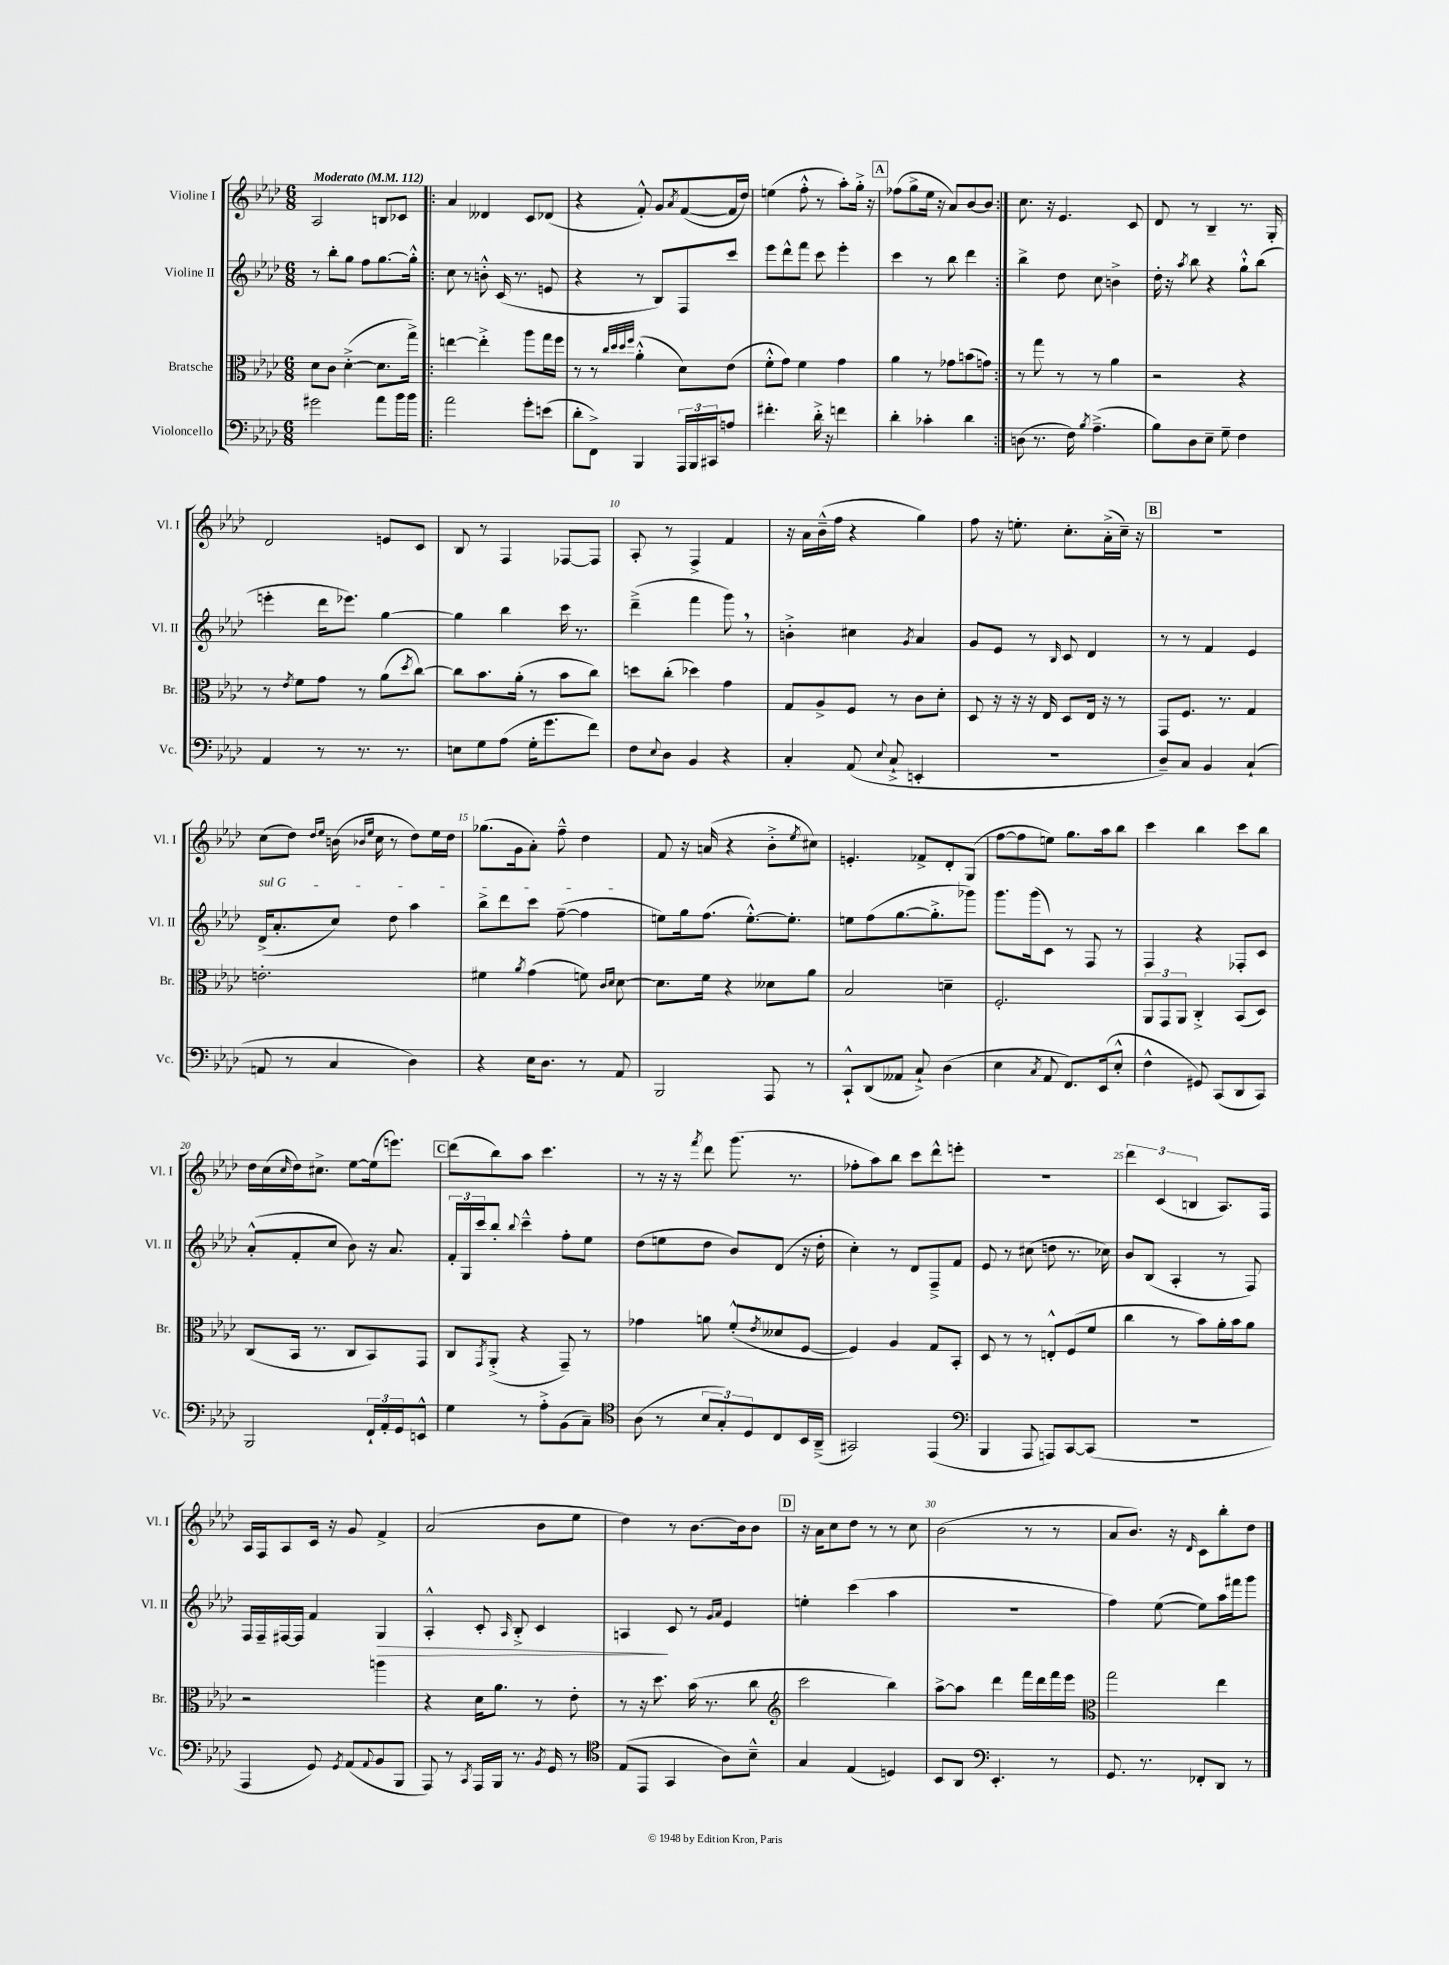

**kern	**kern	**kern	**kern
*staff4	*staff3	*staff2	*staff1
*clefF4	*clefC3	*clefG2	*clefG2
*k[b-e-a-d-]	*k[b-e-a-d-]	*k[b-e-a-d-]	*k[b-e-a-d-]
*M6/8	*M6/8	*M6/8	*M6/8
*MM112	*MM112	*MM112	*MM112
2g#	8d-	8r	2A-
.	8c	8bb-'	.
.	([4d-'^	8gg	.
.	.	8ff	.
8a-	8.d-]	[8.gg	8B
16b-	.	.	8c-
16b-	16gg^)	16gg'^^]	.
=!|:	=!|:	=!|:	=!|:
2a-	[4ee	8cc	4a-
.	.	8r	.
.	4ee'^]	8b'^^	4d--
.	.	(16c	.
.	.	8.r	.
8g'	8aa-	.	8c
(8e	16gg	8e	(8d-
.	16ff	.	.
=	=	=	=
8d-'	8r	4r	4r
8FF^)	8r	.	.
.	32qqcc	.	.
.	32qqdd-	.	.
.	32qqdd-	.	.
.	32qqff	.	.
4BBB-	(4a-'^^	8r	8f'^^)
.	.	8B-)	8g
.	.	.	8qa-
24AAA-	8d-)	8F	([8f
24BBB-	.	.	.
24CC#	.	.	.
8A	(8e-	8ccc	16f]
.	.	.	16dd-)
=	=	=	=
4.f#'	8f'^^	8eee-	(4ee
.	8g)	8ddd-^^	.
.	4f	8fff	8ff'^^
16d-'^	.	8ccc	8r
16r	.	.	.
4f	4g	4eee-'	8aa-')
.	.	.	16gg'^
.	.	.	16r
=	=	=	=
4d-'	4a-	4ccc	(8ff-
.	.	.	8gg^
4c-'	8r	8r	16ee-
.	.	.	16r
.	8g-	8bb-	8a-)
4d-	(8b	4ddd-	[8b-
.	8g)	.	8b-]
=:|!	=:|!	=:|!	=:|!
(8D	8r	4bb-^	8.cc
8.r	8gg	.	.
.	.	.	16r
.	8r	8dd-	4.e-
16F)	.	.	.
8qB-	.	.	.
(4.A-~^	8r	8cc	.
.	4a-	4b^	.
.	.	.	8c
=	=	=	=
8B-)	2r	16dd-'	8d-
.	.	16r	.
.	.	8qaa-	.
8D-	.	8bb-	8r
8E-~	.	4r	4B-~
8G~	.	.	.
4F	4r	8gg`^^	8.r
.	.	(8bb-	.
.	.	.	16G'
=	=	=	=
4AA-	8r	4eee'	2d-
.	8qe-	.	.
.	8f	.	.
8r	8g	16ddd-	.
.	.	8.eee-)	.
8.r	8r	.	.
.	(8a-	[4gg	8e
8.r	.	.	.
.	8qdd-	.	.
.	[8cc)	.	8c
=	=	=	=
8E	8cc]	4gg]	8B-
8G	8.b-	.	8r
(8A-	.	4bb-	4F
.	(16a-'	.	.
16G'	8r	.	.
8.g	.	.	.
.	8b-	16ccc	[8F-
.	.	8.r	.
8f)	8cc)	.	8F-]
=	=	=	=
8F	8dd	(4ddd-~^	8A-'
8qqE-	.	.	.
8D-	(8cc'	.	8r
4BB-	4dd-)	4fff	4F^
4r	4g	8ggg)	4f
.	.	8r	.
=	=	=	=
4C'	8G	4b'^	16r
.	.	.	16a-
.	8A-^	.	(16b-~^^
.	.	.	16ff
(8AA-	8F	4cc#	4r
8qqE-	.	.	.
8C`^	8r	.	.
.	.	8qg	.
4EE'	8c	4a-	4gg)
.	8d-'	.	.
=	=	=	=
2.r	8D-	8g	8ff
.	16r	8e-	16r
.	16r	.	8.ee'
.	16r	8r	.
.	16E-	.	.
.	.	16qqB-	.
.	8D-	8c	8.cc'
.	16E-	4d-	.
.	16r	.	(16a-'^
.	8r	.	16cc~)
.	.	.	16r
=	=	=	=
8D-~)	8GG	8r	2.r
8C	8.F	8r	.
4BB-	.	4f	.
.	8.r	.	.
(4C`	4G	4e-	.
=	=	=	=
8AA	2.e'	(16d-^	(8cc
.	.	8.a-'	.
8r	.	.	8dd-)
.	.	.	16qqdd-
.	.	.	16qqee-
4C	.	8cc)	(16b
.	.	.	16qqb-
.	.	.	16qqee-
.	.	.	16cc
.	.	8dd-	8r
4D-)	.	4aa-	8dd-)
.	.	.	16ee-
.	.	.	16dd-
=	=	=	=
4r	4f#	8bb-^	(8.gg-
.	.	8ddd-	.
.	.	.	16g
.	8qa-	.	.
16E-	(4g	8ccc	8a-')
8.D-	.	.	.
.	.	([8ff~	8ff~^^
8r	8f)	4ff]	4dd-
.	16qqc	.	.
.	16qqd-	.	.
8AA-	[8d-	.	.
=	=	=	=
2BBB-	8.d-]	8ee)	8f
.	.	16gg	16r
.	16f	(8.ff	(16a
.	4r	.	4r
.	.	[8.ee'^^)	.
8AAA-	8d--	.	8b-'^
.	.	8.ee']	.
.	.	.	8qee-
8r	8a-	.	8cc#)
=	=	=	=
8CC`^^	2B-	8ee	4.e'
(8DD-	.	(8ff	.
8AA--	.	[8.gg	.
8C`^)	.	.	8f-^
.	.	8.gg'^]	.
(4D-	4d~	.	8d-'
.	.	8ggg-)	(8G
=	=	=	=
4E-	2.F'	8.ggg	[8ff
.	.	.	8ff]
.	.	(16ggg	.
8qC	.	.	.
8AA-	.	8c)	8ee)
8.FF)	.	8r	8.gg
.	.	8F	.
(16EE-	.	.	16aa-
8E-'^^	.	8r	8bb-
=	=	=	=
4F^^	12AA-	4F	4ccc
.	12GG	.	.
.	12AA-	.	.
8GG#)	4C'^	4r	4bb-
(8CC	.	.	.
8DD-	(8BB-	8F-'	8ccc
8CC)	8D-)	8c	8bb-
=	=	=	=
2BBB-	(8C	(8a-'^^	16dd-
.	.	.	(16cc
.	.	.	16qqcc
.	16BB-	8f'	16dd-)
.	8.r	.	8.cc#^
.	.	8cc	.
.	8C	8b-)	[8ee-
24FF`	8BB-)	16r	(16ee-]
24AA-'	.	.	.
.	.	8.a-	8.eee)
24GG	.	.	.
8EE^^	8GG	.	.
=	=	=	=
4G	8C	24f'	(8ddd-
.	.	24G	.
.	.	24ccc	.
.	8qGG	.	.
.	(8AA-'^	8bb-'	8bb-)
.	.	8qqbb-	.
8r	4r	4ccc~^^	8aa-
8A-'^	.	.	4.ccc
(8BB-	8GG~)	8ff'	.
8C~)	8r	8ee-	.
=	=	=	=
*clefC4	*	*	*
(8A-	4g-	(8dd-	8r
8r	.	8ee	16r
.	.	.	16r
.	.	.	8qfff
12B-	8a	8dd-	8ddd-
12G')	.	.	.
.	(8f'^^	8b-)	(8.ggg
12D-	.	.	.
.	8qe-	.	.
8C	8d--	(8d-	.
.	.	.	8.r
16BB-	[8F	16r	.
(16AA-~^	.	16dd-'	.
=	=	=	=
2GG#)	4F])	4cc')	8ff-'
.	.	.	8aa-)
.	4A-	8r	8bb-
.	.	8d-	8ccc
(4EE-	8G	8F~^	8ddd-^^
.	8BB-'	8f	8eee'
=	=	=	=
*clefF4	*	*	*
4BBB-	8D-	8e-	2.r
.	8r	8r	.
8AAA-	8r	(8cc#	.
8AAA)	8E'^^	8dd	.
[8CC	(8F	8.r	.
(8CC]	8f	.	.
.	.	16cc-)	.
=	=	=	=
2.r	4cc	8b-	6ddd-
.	.	(8B-	.
.	.	.	(6c
.	8r	4A-'	.
.	.	.	6B
.	8b-)	.	.
.	16a-'	8r	8.A-)
.	16b-	.	.
.	8a-	8F)	.
.	.	.	16F
=	=	=	=
4AAA-	2r	16F	16A-
.	.	16F~	16F
.	.	[16F#	8A-
.	.	16F#]	.
8GG)	.	4f	16c
.	.	.	16r
8qGG	.	.	.
(8AA-	.	.	8g
8qqAA-	.	.	.
8BB-	4aa	4G	4f^
8BBB-	.	.	.
=	=	=	=
8AAA-)	4r	4A-'^^	(2a-
8r	.	.	.
8qCC	.	.	.
16AAA-	16d-	8c'	.
16BBB-	8.a-	.	.
.	.	16qqA-	.
8.r	.	8B-'^	.
.	8r	4c	8b-
8qBB-	.	.	.
16GG	.	.	.
8r	8e-'	.	8ee-
=	=	=	=
*clefC4	*	*	*
(8E-	8r	4A	4dd-)
8EE-	16r	.	.
.	8.dd-	.	.
4GG	.	8c	8r
.	(16b-	8r	[8.b-
.	8.r	.	.
.	.	16qqg	.
.	.	16qqa-	.
8A-)	.	4e-	.
.	.	.	16b-]
8B-~^^	8cc	.	8b-
=	=	=	=
*	*clefG2	*	*
4G	2ccc	4ee'	16r
.	.	.	16a-
.	.	.	8cc
(4E-	.	(4ccc	8dd-
.	.	.	8r
4D)	4bb-)	4aa-	8r
.	.	.	8cc
=	=	=	=
8BB-	[8aa-^	2.r	(2b-
8AA-	8aa-]	.	.
*clefF4	*	*	*
4.EE-'	4ddd-	.	.
.	16fff	.	8r
.	16ddd-	.	.
8r	16fff	.	8r
.	16eee-	.	.
=	=	=	=
*	*clefC3	*	*
8.GG	2gg	4ff)	8a-
.	.	.	8.b-)
8.r	.	.	.
.	.	([8ee-	.
.	.	.	16r
.	.	.	16qqd-
8FF-'	.	8ee-])	8c
8DD-	4ee-	16aa-	8bb-'
.	.	16fff#	.
8r	.	8ggg	8dd-
==	==	==	==
*-	*-	*-	*-
